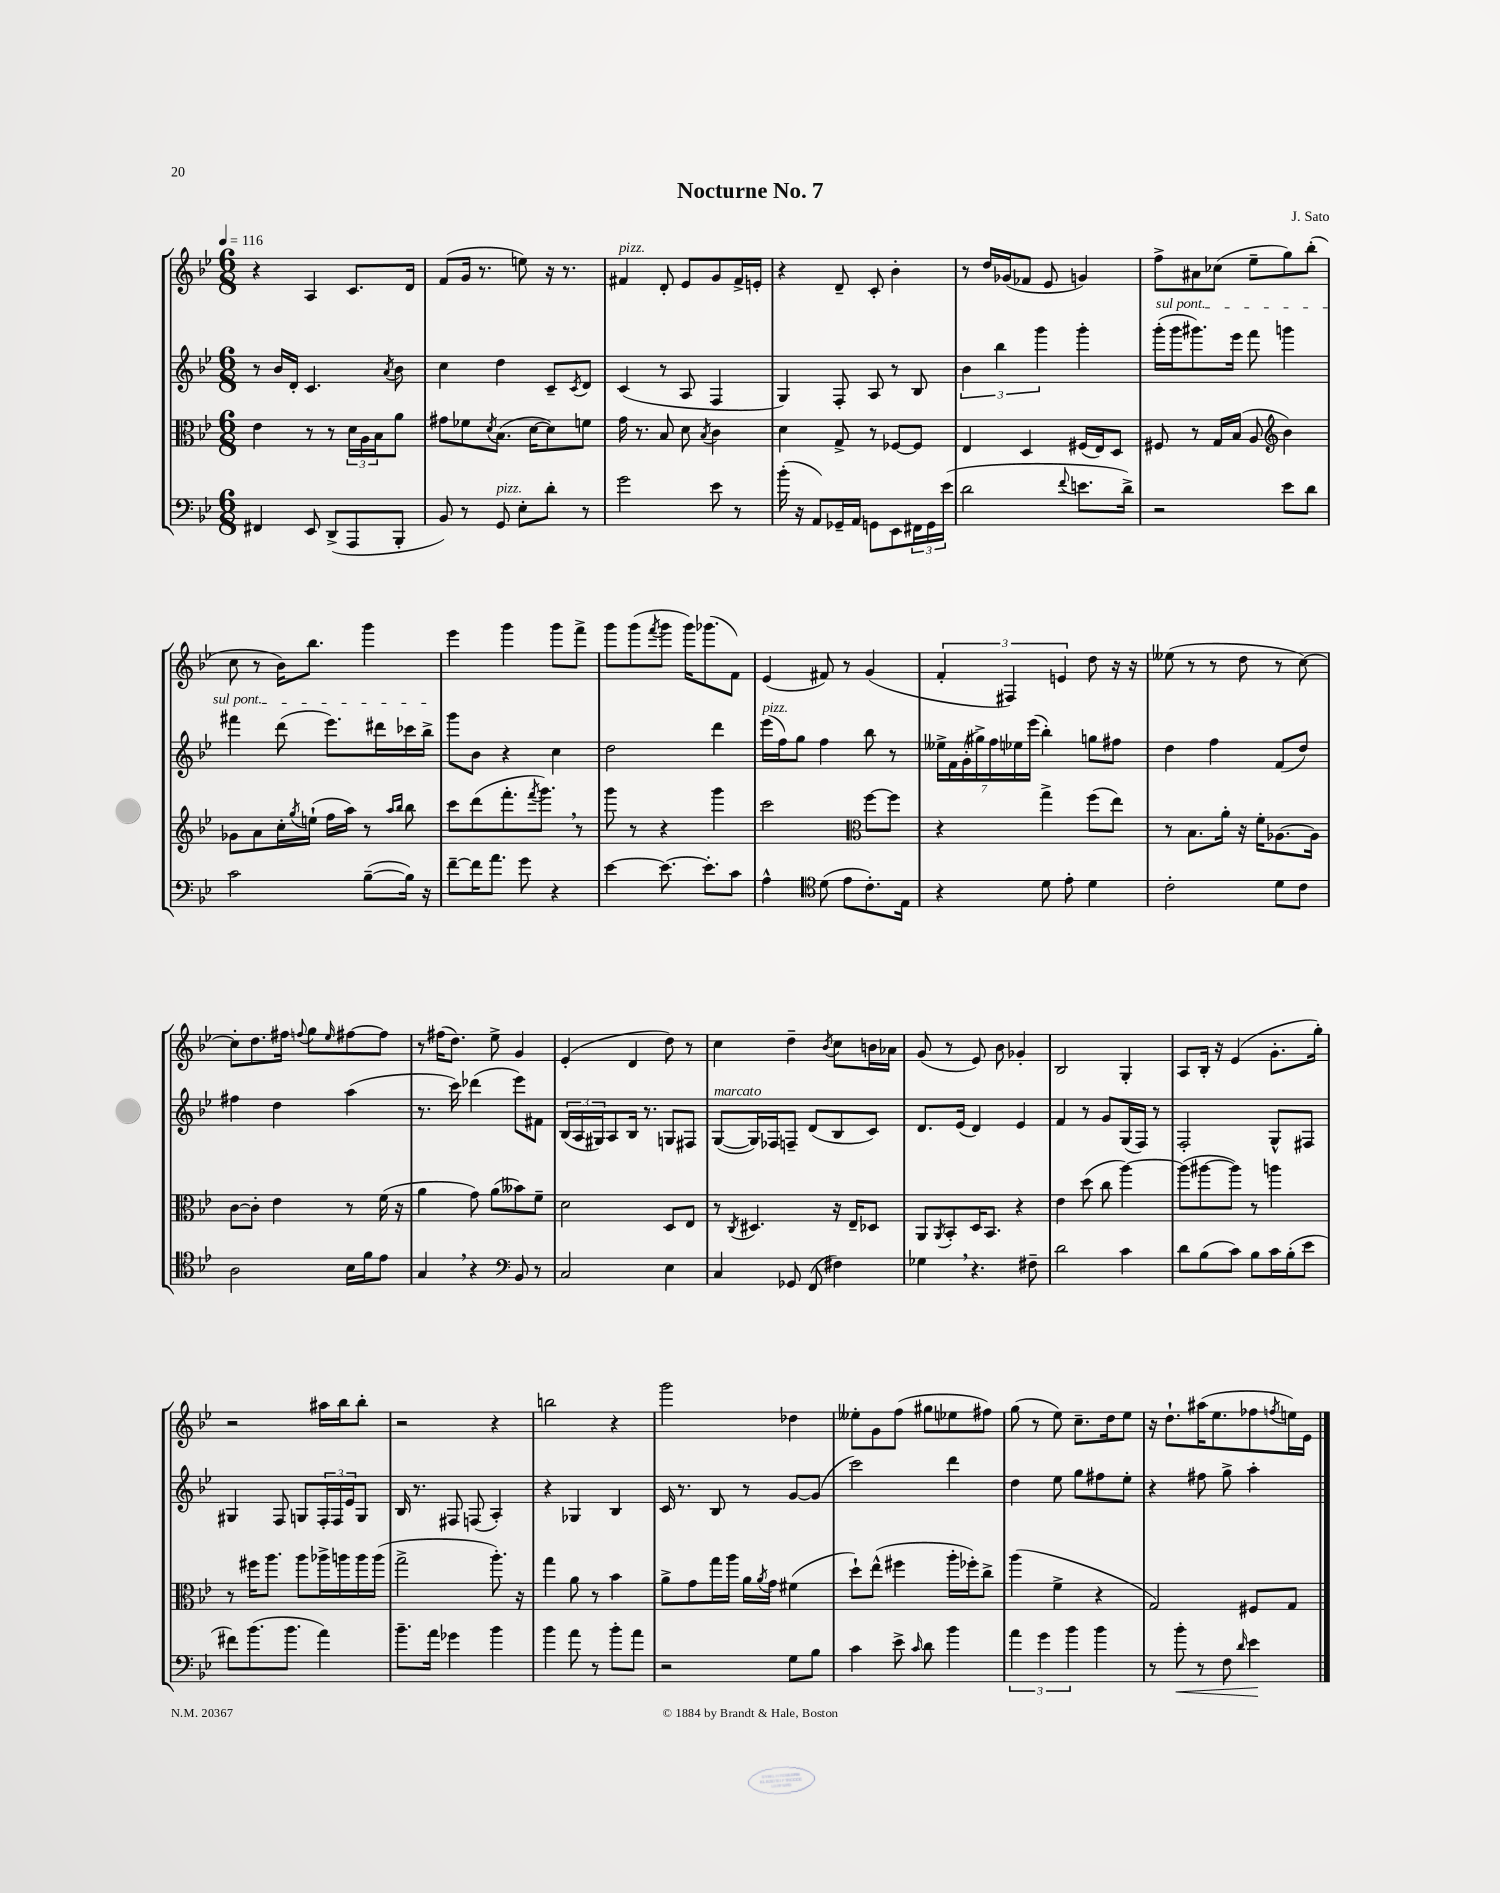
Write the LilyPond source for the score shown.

\header { title = "Nocturne No. 7" composer = "J. Sato" }
<<
\new StaffGroup <<
\new Staff = "s0" {
    \clef treble \key bes \major \numericTimeSignature \time 6/8 \tempo 4 = 116
    r4 a4 c'8. d'16 |
    f'8( g'16 r8. e''8) r16 r8. |
    fis'4^\markup { \italic "pizz." } d'8-. ees'8 g'8 fis'16-> e'16-. |
    r4 d'8-- c'8-. bes'4-. |
    r8 d''16 ges'16( fes'8 ees'8 g'4) |
    f''8-> ais'8 ces''8( ees''8-- g''8) bes''8-.( |
    c''8 r8 bes'16) bes''8. g'''4 |
    ees'''4 g'''4 g'''8 f'''8-> |
    g'''8 g'''8( \acciaccatura { f'''8 } g'''8 g'''16) ges'''8.( f'8) |
    ees'4( fis'8) r8 g'4( |
    \tuplet 3/2 { f'4-. fis4) e'4 } d''8 r16 r16 |
    eeses''8( r8 r8 d''8 r8 c''8~) |
    c''8-. d''8. fis''16 \appoggiatura { f''8 } g''8 \grace { ees''16 } fis''8~ fis''8 |
    r8 fis''16( d''8.) ees''8-> g'4 |
    ees'4-.( d'4 d''8) r8 |
    c''4 d''4-- \acciaccatura { bes'8 } c''8 b'16 aes'16 |
    g'8( r8 ees'8) bes'8 ges'4-. |
    bes2 g4-. |
    a8 bes16-. r16 ees'4( g'8.-. g''16-.) |
    r2 ais''16 bes''16 bes''8-. |
    r2 r4 |
    b''2 r4 |
    g'''2 des''4 |
    eeses''8-. g'8 f''8( gis''8 ees''8 fis''8) |
    g''8( r8 ees''8) c''8.-- d''16 ees''8 |
    r16 d''8.-! ais''16( ees''8. fes''8 \acciaccatura { f''8 } e''16) ees'16 \bar "|." |
}
\new Staff = "s1" {
    \clef treble \key bes \major \numericTimeSignature \time 6/8
    r8 bes'16 d'16-. c'4. \acciaccatura { a'8 } bes'8 |
    c''4 d''4 c'8-- \acciaccatura { c'8 } d'8 |
    c'4( r8 a8 f4 |
    g4) f8-. a8 r8 bes8 |
    \tuplet 3/2 { bes'4 bes''4 g'''4 } g'''4-. |
    \once \override TextSpanner.bound-details.left.text = \markup { \italic "sul pont." } g'''16-.\startTextSpan( g'''16 gis'''8.) ees'''16 f'''8 g'''4 |
    fis'''4 d'''8( ees'''8.) dis'''16 ces'''16 bes''16->\stopTextSpan |
    g'''8 bes'8 r4 c''4 |
    d''2 d'''4 |
    ees'''16^\markup { \italic "pizz." }( f''16) g''8 f''4 bes''8 r8 |
    \tuplet 7/4 { eeses''16-> f'16 g'16-.( gis''16->) f''16 ees''16 ees'''16( } bes''4-.) g''8 fis''8 |
    d''4 f''4 f'8( d''8) |
    fis''4 d''4 a''4( |
    r8. c'''16) des'''4( ees'''8) fis'8 |
    \tuplet 3/2 { bes16( a16 gis16) } a8 bes16 r8. g8 fis8 |
    g8~^\markup { \italic "marcato" }( g16) fes16 f8-- d'8( bes8 c'8) |
    d'8. ees'16( d'4) ees'4 |
    f'4 r8 g'8 g16( f16) r8 |
    f2-. g8-^ fis8 |
    gis4 f8 g8 \tuplet 3/2 { f16-. f16 ees'16 } g8 |
    bes16 r8. fis8 f8( a4-.) |
    r4 ges4 bes4 |
    c'16 r8. bes8 r8 g'8~ g'8( |
    c'''2) d'''4 |
    d''4 ees''8 g''8 fis''8 ees''8-. |
    r4 fis''8 g''8-> a''4-. \bar "|." |
}
\new Staff = "s2" {
    \clef alto \key bes \major \numericTimeSignature \time 6/8
    ees'4 r8 r8 \tuplet 3/2 { d'16 a16 bes16 } a'8 |
    gis'8 fes'8 \acciaccatura { d'8 } bes8.( d'16~ d'8) f'8 |
    g'16 r8. bes8 d'8 \acciaccatura { bes8 } c'4 |
    d'4 g8-> r8 fes8~ fes8 |
    ees4 d4 fis16( ees16) d8 |
    fis8 r8 g16 bes16( a8 \clef treble bes'4) |
    ges'8 a'8 c''16-. \acciaccatura { g''8 } e''16-!( f''16 a''16) r8 \grace { a''16 bes''16 } bes''8 |
    c'''8 d'''8( f'''8.-. \acciaccatura { f'''8 } g'''8.) \breathe r8 |
    g'''8 r8 r4 g'''4 |
    c'''2 \clef alto f''8~ f''8 |
    r4 g''4-> f''8( ees''8) |
    r8 bes8. a'16-. r16 f'16-. aes8.~ aes16 |
    c'8~ c'8-. ees'4 r8 f'16( r16 |
    a'4 g'8) a'8( beses'8) f'8-- |
    d'2 d8 ees8 |
    r8 \acciaccatura { c8 } dis4. r16 ees16-- des8 |
    a,8 \acciaccatura { a,8 } bes,8-. d16 bes,8. r4 |
    ees'4 d''8( c''8 a''4~) |
    a''8( ais''8~ ais''8) r8 a''4 |
    r8 fis''16 a''8. a''8 aes''16-> a''16 a''16 a''16( |
    g''2-> a''8.-.) r16 |
    g''4 a'8 r8 bes'4 |
    a'8-> g'8 g''16 a''16 a'16 \acciaccatura { a'8 } g'16 fis'4( |
    d''8-!) ees''8-^( fis''4 a''16-. fes''16-.) c''8-> |
    a''4( f'4-> r4 |
    g2) fis8 g8 \bar "|." |
}
\new Staff = "s3" {
    \clef bass \key bes \major \numericTimeSignature \time 6/8
    fis,4 ees,8 d,8->( a,,8 bes,,8-. |
    bes,8) r8 g,8^\markup { \italic "pizz." } ees8-. d'8-. r8 |
    g'2 ees'8 r8 |
    bes'16-.( r16 a,8) ges,16-- a,16 g,8 ees,8 \tuplet 3/2 { fis,16 g,16 ees'16( } |
    d'2 \appoggiatura { f'8 } e'8. d'16->) |
    r2 ees'8 d'8 |
    c'2 bes8~--( bes16) r16 |
    f'8~-- f'16 a'8. g'8 r4 |
    ees'4~ ees'8.~ ees'8.-. c'8 |
    a4-^ \clef tenor d'8( ees'8 c'8.-.) ees16 |
    r4 d'8 ees'8-. d'4 |
    c'2-. d'8 c'8 |
    a2 bes16 f'16 ees'8 |
    g4 \breathe r4 \clef bass bes,8 r8 |
    c2 ees4 |
    c4 ges,8 f,8( fis4) |
    ges4 \breathe r4. fis8-- |
    d'2 c'4 |
    d'8 bes8( c'8) bes8 c'16 bes16-.( ees'8 |
    fis'8) bes'8.( bes'8. a'4) |
    bes'8.-- a'16 ges'4 bes'4 |
    bes'4 a'8 r8 bes'8-. a'8 |
    r2 g8 bes8 |
    c'4 ees'8-> \grace { c'16 } d'8 bes'4 |
    \tuplet 3/2 { a'4 g'4 bes'4 } bes'4 |
    r8 bes'8-.\< r8 f8 \grace { d'16 } ees'4\! \bar "|." |
}
>>
>>
\layout { \context { \Score \remove "Bar_number_engraver" } }
